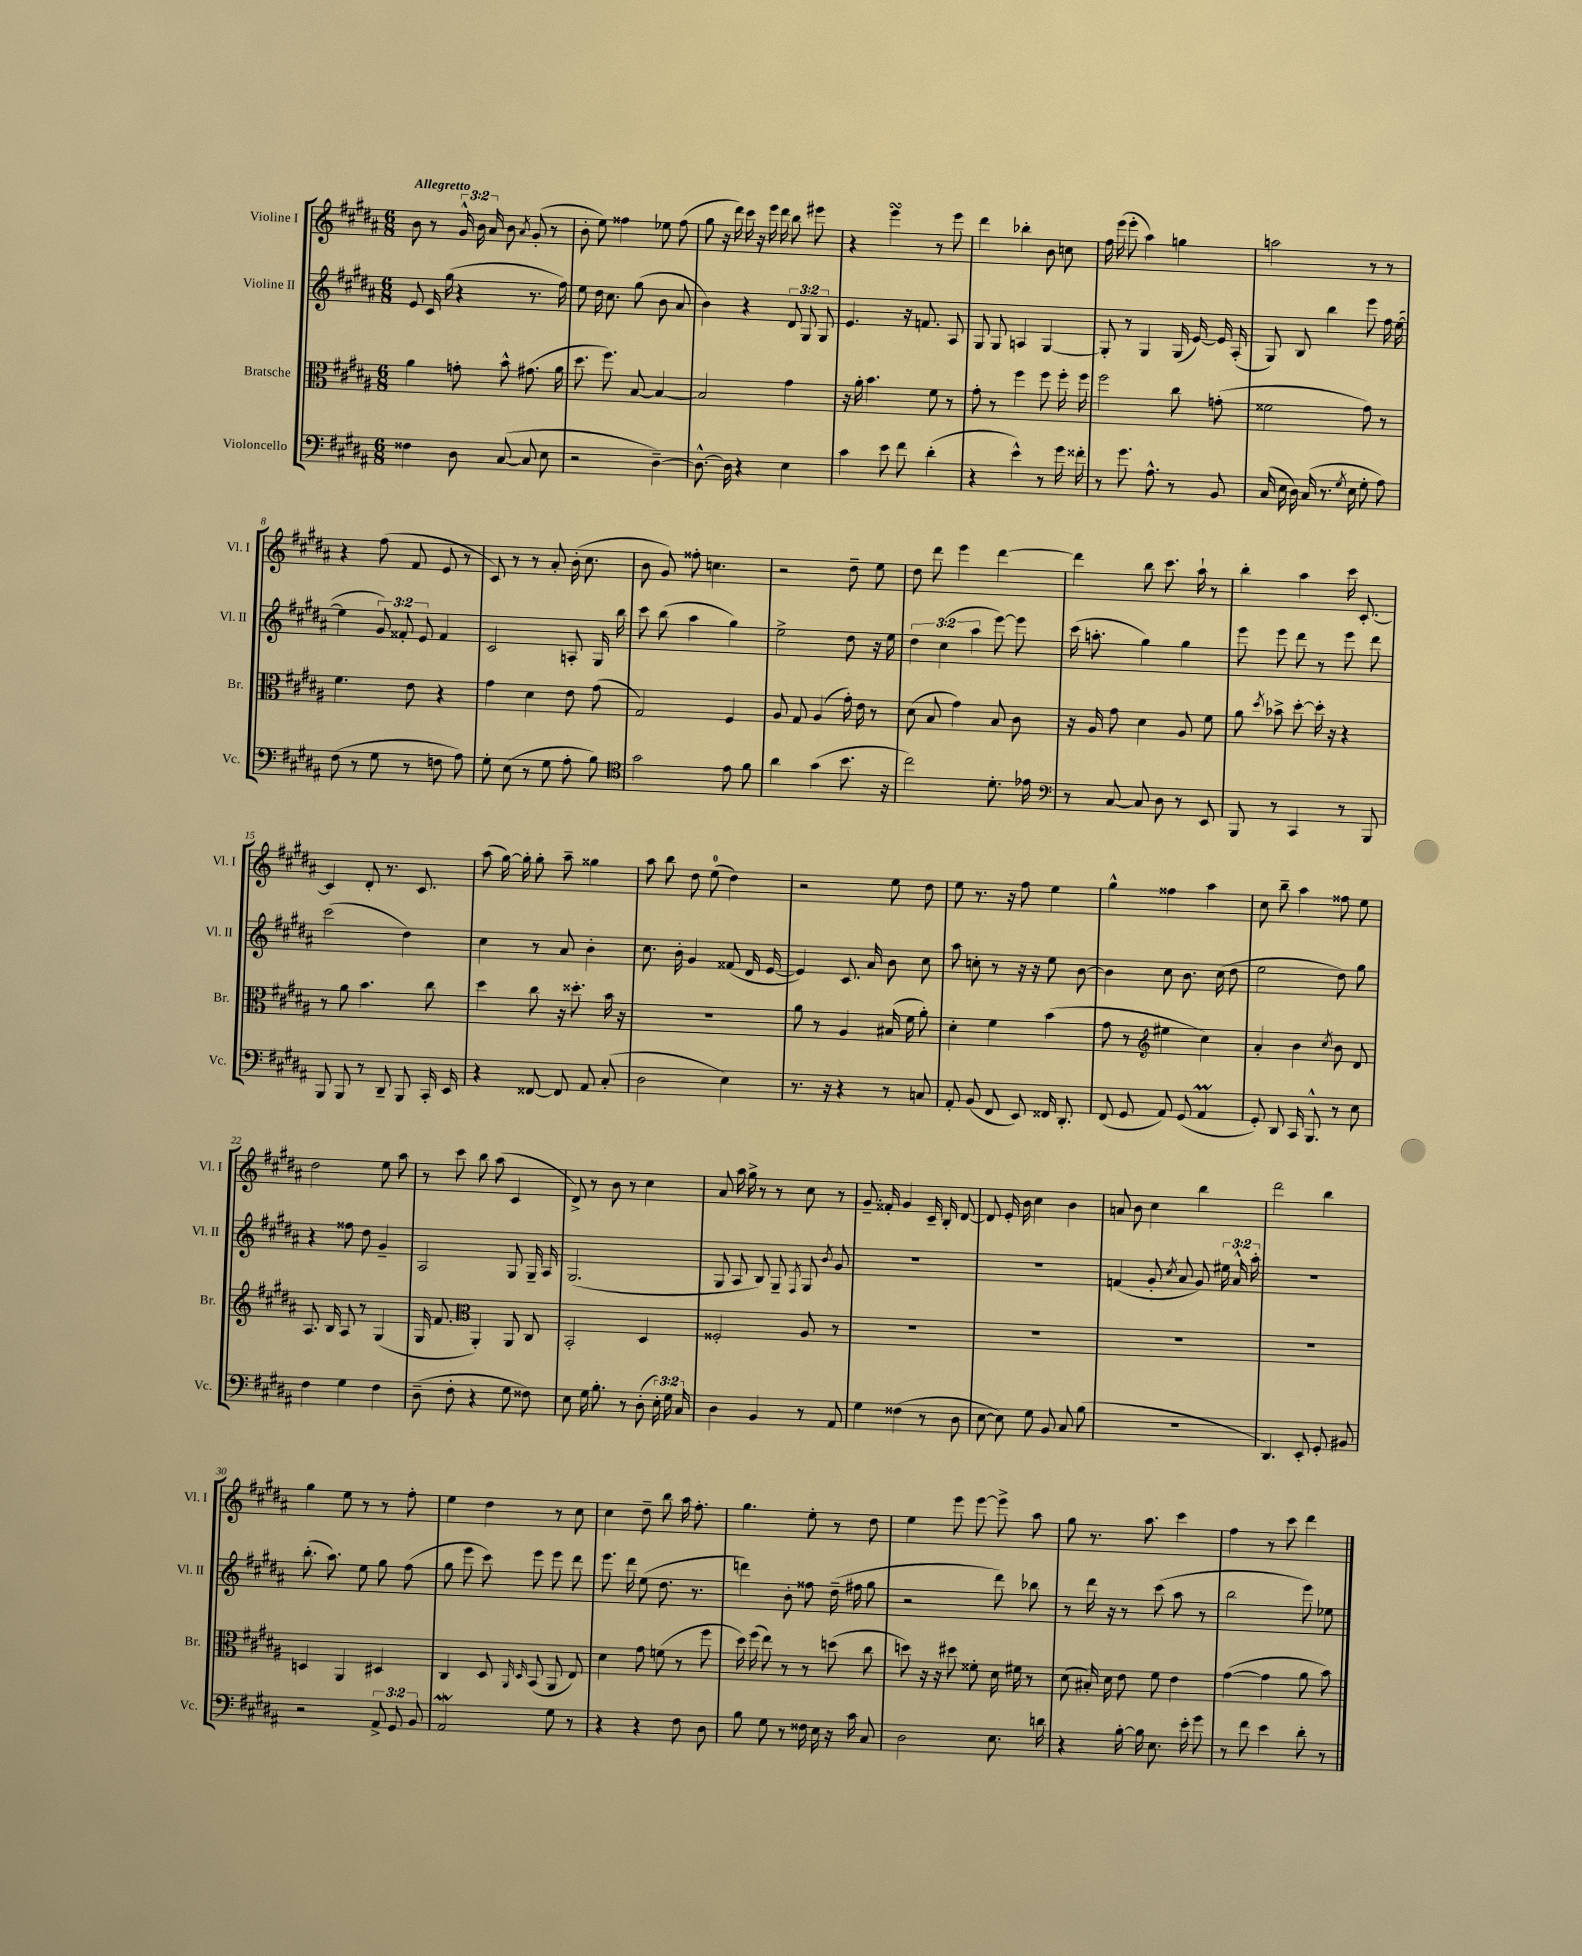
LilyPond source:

<<
\new StaffGroup <<
\new Staff = "s0" \with { instrumentName = "Violine I" shortInstrumentName = "Vl. I" } {
    \clef treble \key b \major \numericTimeSignature \time 6/8 \override Staff.TupletNumber.text = #tuplet-number::calc-fraction-text \tempo "Allegretto"
    \autoBeamOff b'8 r8 \tuplet 3/2 { gis'16-^ b'16 ais'16 } b'8 \acciaccatura { ais'8 } gis'8-.( r8 |
    b'8-. e''8) fisis''4 ees''8 fisis''8( |
    gis''8 r16 dis'''16) cis'''16 r16 e'''16 dis'''16 b''8 eis'''8 |
    r4 e'''4\turn r8 e'''8 |
    dis'''4 bes''4-. b'8 c''8 |
    fis''16 e'''16( e'''8-. ais''4) g''4 |
    a''2 r8 r8 |
    r4 fis''8( fis'8 e'8 r8 |
    cis'8) r8 r8 ais'8-. b'16-.( cis''8. |
    b'8 gis'8) fisis''8-. c''4. |
    r2 dis''8-- e''8 |
    dis''8 dis'''8 e'''4 dis'''4~ |
    dis'''4 b''8 cis'''8. ais''16-! r8 |
    b''4-. ais''4 cis'''16 cis'8.~-. |
    cis'4 dis'8-. r8. cis'8. |
    ais''8( gis''16~) gis''16-. gis''8-. ais''8-- gisis''4 |
    ais''8 b''8 dis''8 e''8-0( dis''4) |
    r2 e''8 dis''8 |
    e''8 r8. r16 fis''8 e''4 |
    gis''4-^ fisis''4 ais''4 |
    cis''8 b''8-- ais''4 fisis''8 e''8 |
    dis''2 e''8 ais''8 |
    r8 cis'''8 b''8 ais''8( cis'4 |
    dis'8->) r8 b'8 r8 cis''4 |
    ais'8 ais''16 gis''16-> r8 r8 cis''8 r8 |
    gis'8.-- fisis'16-. gis'4 cis'16-- b16-. dis'8~ |
    dis'8 e'16-. b'16 cis''4 b'4 |
    a'8 b'8 cis''4 b''4 |
    dis'''2 b''4 |
    gis''4 e''8 r8 r8 fis''8-. |
    e''4 dis''4 r8 cis''8 |
    cis''4 dis''8-- b''8 ais''16 fis''8.-. |
    gis''4. e''8-. r8 dis''8 |
    e''4 e'''8 e'''8~ e'''8-> ais''8 |
    gis''8 r8. ais''8. cis'''4 |
    fis''4 r8 cis'''8 dis'''4 \bar "|." |
}
\new Staff = "s1" \with { instrumentName = "Violine II" shortInstrumentName = "Vl. II" } {
    \clef treble \key b \major \numericTimeSignature \time 6/8 \override Staff.TupletNumber.text = #tuplet-number::calc-fraction-text
    \autoBeamOff e'8 cis'16 gis''16( r4 r8. fis''16) |
    e''8 dis''16 cis''8. gis''8( b'8 ais'8 |
    b'4) r4 \tuplet 3/2 { dis'8 gis8 gis8 } |
    e'4. r16 f'8. ais8 |
    gis8 gis8 a4 gis4~ |
    gis8-. r8 gis4 gis16( e'16~) e'16 ais16-.( |
    gis8) b8 b''4 e'''8 fis''16 e''16~( |
    e''4 \tuplet 3/2 { gis'8) fisis'8-. e'8 } fisis'4 |
    cis'2 a8-. gis16 b''16 |
    cis'''8 b''8( ais''4 gis''4) |
    e''2-> dis''8 r16 e''16 |
    \tuplet 3/2 { dis''4 cis''4( ais''4 } e'''8~) e'''8 |
    cis'''16( a''8.-. gis''4) gis''4 |
    e'''8 e'''8 dis'''8 r8 e'''8 dis'''8 |
    cis'''2( dis''4) |
    cis''4 r8 ais'8 b'4-. |
    cis''8. b'16-. gis'4 fisis'8( dis'16 e'16~ |
    e'4) cis'8. ais'16 b'8 cis''8 |
    ais''8 c''8-. r8 r16 r16 e''8 b'8~ |
    b'4 cis''8 b'8. cis''16( dis''8 |
    e''2 dis''8) gis''8 |
    r4 fisis''8 dis''8 gis'4-- |
    ais2 gis8 gis16-- ais16 |
    gis2.( |
    gis8 ais8 b8) gis8-- \acciaccatura { fis8 } gis8 \acciaccatura { b'8 } gis'8 |
    R2. |
    R2. |
    f'4( gis'8-. \acciaccatura { cis''8 } ais'8 gis'8) \tuplet 3/2 { eis''16 ais'16-^ ais''16-. } |
    R2. |
    b''8.-.( ais''8.) e''8 gis''8 fis''8( |
    gis''8 e'''8 cis'''8) e'''8 e'''8 dis'''8 |
    e'''8. dis'''16 e''8( dis''8. r8. |
    d'''4) b'8-. fisis''8 dis''16--( fis''16 gis''8 |
    r2 dis'''8) bes''8 |
    r8 dis'''16 r16 r8 cis'''8( ais''8 r8 |
    b''2 e'''8) ees''8 \bar "|." |
}
\new Staff = "s2" \with { instrumentName = "Bratsche" shortInstrumentName = "Br." } {
    \clef alto \key b \major \numericTimeSignature \time 6/8
    \autoBeamOff ais'4 g'8-. b'8-^ gis'8.( ais'16 |
    dis''8. fis''8.) b8~ b4~ |
    b2 gis'4 |
    r16 ais'16-. b'4. fis'8 r8 |
    gis'8-. r8 fis''4 fis''8 fis''16-. fis''16 |
    fis''2 cis''8 g'8-.( |
    fisis'2 gis'8) r8 |
    fis'4. e'8 r4 |
    gis'4 dis'4 e'8 gis'8( |
    gis2) fis4 |
    ais8 gis8 ais4( gis'16-.) e'16 r8 |
    dis'8( b8 gis'4) b8 cis'8 |
    r16 ais16 gis'8 dis'4 ais8 fis'8 |
    ais'8 \acciaccatura { dis''8 } bes'8-> dis''8~-. dis''16-. r16 r4 |
    r8 ais'8 b'4. cis''8 |
    dis''4 cis''8 r16 disis''8.-. b'16 r16 |
    R2. |
    ais'8 r8 ais4 bis16( fis'16 ais'8-.) |
    dis'4-. fis'4 b'4( |
    gis'8 r8 \clef treble eis''4 cis''4) |
    ais'4-. b'4 \acciaccatura { cis''8 } b'8 dis'8 |
    ais8. b16 ais8 r8 gis4( |
    gis16 fis'8. \clef alto ais,4-.) ais,8 cis8 |
    b,2-. dis4 |
    fisis2-. ais8 r8 |
    R2. |
    R2. |
    R2. |
    R2. |
    d4 ais,4 dis4 |
    cis4 dis8 \grace { ais,16 dis16 } b,8( ais,8 e8) |
    dis'4 gis'8 f'8( r8 fis''8 |
    dis''16) fis''16( e''8) r8 r8 d''8( cis''8 |
    d''8) r16 r16 dis''8 fisis'8-. dis'16 fis'16 r8 |
    dis'8( bis16-.) dis'16 e'8 fis'8 e'4 |
    gis'4~( gis'4 ais'8 b'8) \bar "|." |
}
\new Staff = "s3" \with { instrumentName = "Violoncello" shortInstrumentName = "Vc." } {
    \clef bass \key b \major \numericTimeSignature \time 6/8 \override Staff.TupletNumber.text = #tuplet-number::calc-fraction-text
    \autoBeamOff fisis4 dis8 cis8~( cis8 e8 |
    r2 dis4~--) |
    dis8.~-^ dis16 r4 e4 |
    cis'4 e'8 fis'8 dis'4-.( |
    r4 e'4-^) r8 gis'16 fisis'16-. |
    r8 gis'8. ais8.-^ r8 b,8 |
    cis16( e16 dis16) cis16( r8. \acciaccatura { gis8 } e16 gis8-. ais8) |
    fis8( r8 gis8 r8 f8 ais8) |
    gis8-. e8( r8 gis8 ais8-. b8) |
    \clef tenor gis'2 e'8 fis'8 |
    ais'4 gis'4( b'8. r16 |
    cis''2) dis'8.-. ees'16 |
    \clef bass r8 cis8~ cis8 dis8 r8 e,8 |
    b,,8 r8 cis,4 r8 b,,8 |
    b,,8 b,,8 r8 dis,8-- b,,8 cis,16-. e,16 |
    r4 fisis,8~ fisis,8 ais,8 cis8-.( |
    dis2 e4) |
    r8. r16 r4 r8 c8 |
    ais,8-. b,8( fis,8 e,8) fisis,16 dis,8.-. |
    fis,8( gis,8 ais,8) gis,8( ais,4\prall |
    gis,8-.) dis,8 cis,16 b,,8.-^ r8 e8 |
    fis4 gis4 fis4 |
    dis8--( fis8-. r4 gis8 fisis8) |
    e8 gis16 b8.-. r8 dis8-.( \tuplet 3/2 { e16-.) gis16 cis16 } |
    dis4 b,4 r8 ais,8 |
    gis4 fisis4( r8 dis8 |
    e8~ e8) gis8 b,8 cis8 b8( |
    R2. |
    dis,4.) e,8-. gis,8-. bis,8 |
    r2 \tuplet 3/2 { ais,8-> gis,8 b,8 } |
    ais,2\mordent gis8 r8 |
    r4 r4 fis8 dis8 |
    b8 gis8 r8 fisis16 e16 r16 cis'16 cis8 |
    dis2 e8. d'16 |
    r4 b16~-. b16 e8. e'16-. gis'8 |
    r8 fis'8 e'4 dis'8-. r8 \bar "|." |
}
>>
>>
